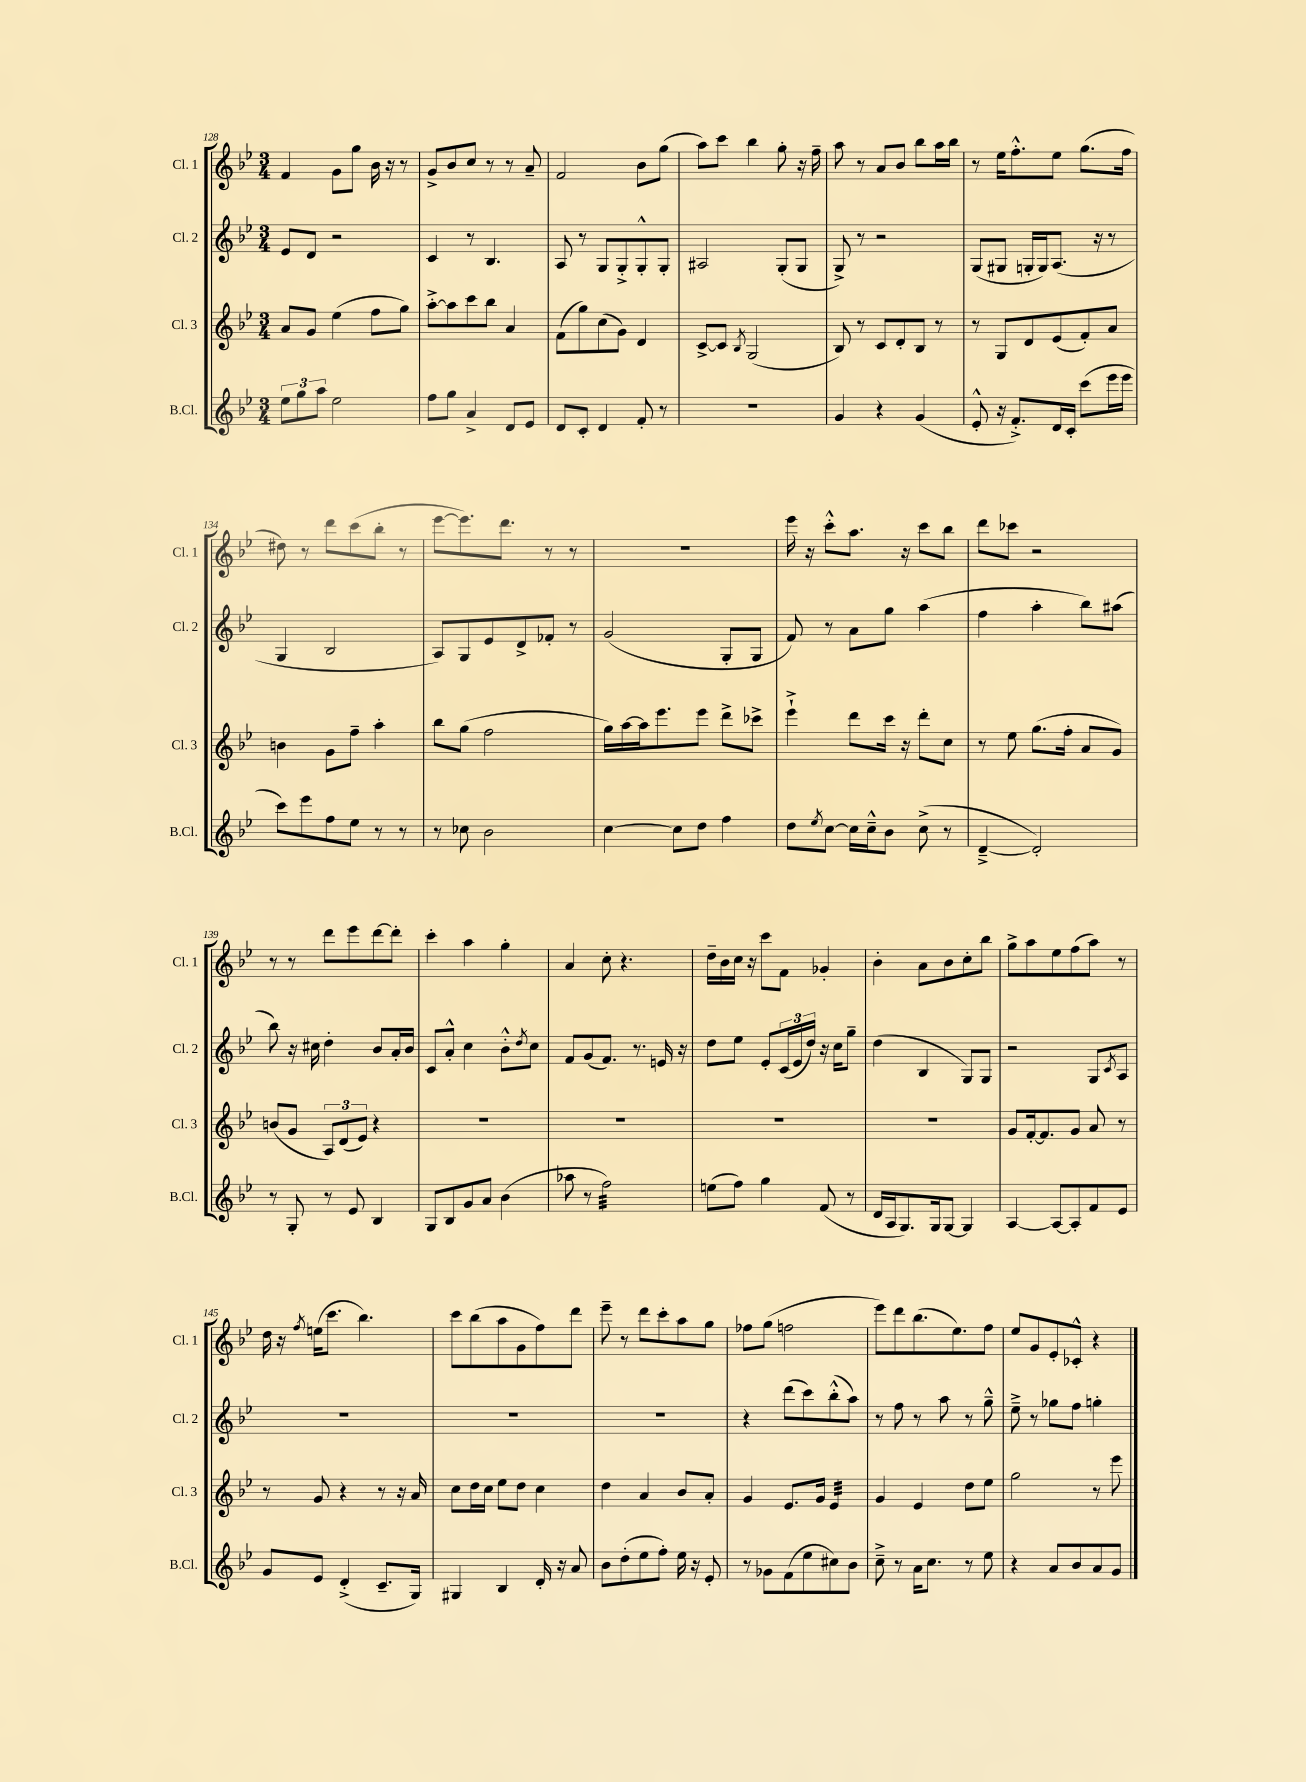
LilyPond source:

<<
\new StaffGroup <<
\new Staff = "s0" \with { instrumentName = "Cl. 1" shortInstrumentName = "Cl. 1" } {
    \clef treble \key bes \major \numericTimeSignature \time 3/4
    f'4 g'8 g''8 bes'16 r16 r8 |
    g'8-> bes'8 c''8 r8 r8 a'8-- |
    f'2 bes'8 g''8( |
    a''8) c'''8 bes''4 g''8-. r16 f''16-- |
    a''8 r8 a'8 bes'8 bes''8 a''16 bes''16 |
    r8 ees''16 f''8.-.-^ ees''8 g''8.( f''16 |
    dis''8) r8 d'''8 c'''8( bes''8-. r8 |
    ees'''8~ ees'''8.) d'''8. r8 r8 |
    R2. |
    ees'''16 r16 c'''8-.-^ a''8. r16 c'''8 bes''8 |
    d'''8 ces'''8 r2 |
    r8 r8 d'''8 ees'''8 d'''8~ d'''8-. |
    c'''4-. a''4 g''4-. |
    a'4 c''8-. r4. |
    d''16-- bes'16 c''16 r16 c'''8 f'8 ges'4-. |
    bes'4-. a'8 bes'8 c''8-. bes''8 |
    g''8-> a''8 ees''8 f''8( a''8) r8 |
    d''16 r16 \acciaccatura { f''8 } e''16( c'''8. bes''4.) |
    c'''8 bes''8( a''8 g'8 f''8) d'''8 |
    ees'''8-- r8 d'''8 c'''8-. a''8 g''8 |
    fes''8 g''8( f''2 |
    ees'''8) d'''8 bes''8.( ees''8.) f''8 |
    ees''8 g'8 ees'8-. ces'8-.-^ r4 \bar "|." |
}
\new Staff = "s1" \with { instrumentName = "Cl. 2" shortInstrumentName = "Cl. 2" } {
    \clef treble \key bes \major \numericTimeSignature \time 3/4
    ees'8 d'8 r2 |
    c'4 r8 bes4. |
    a8 r8 g8 g8-.-> g8-.-^ g8-. |
    ais2 g8-.( g8 |
    g8->) r8 r2 |
    g8( gis8 g16-. g16) a8.( r16 r8 |
    g4 bes2 |
    a8) g8 ees'8 d'8-> fes'8-. r8 |
    g'2( g8-. g8 |
    f'8) r8 a'8 g''8 a''4( |
    f''4 a''4-. bes''8) ais''8( |
    bes''8) r16 cis''16 d''4-. bes'8 a'16-. bes'16 |
    c'8 a'8-.-^ c''4 bes'8-.-^ \acciaccatura { d''8 } c''8 |
    f'8 g'8( f'8.) r8. e'16 r16 |
    d''8 ees''8 ees'8-. \tuplet 3/2 { c'16( ees'16 d''16) } r16 c''16 g''8-- |
    d''4( bes4 g8) g8 |
    r2 g8 \acciaccatura { c'8 } a8 |
    R2. |
    R2. |
    R2. |
    r4 d'''8( c'''8) bes''8-.-^( a''8) |
    r8 f''8 r8 a''8 r8 g''8---^ |
    ees''8---> r8 ges''8 f''8 g''4-. \bar "|." |
}
\new Staff = "s2" \with { instrumentName = "Cl. 3" shortInstrumentName = "Cl. 3" } {
    \clef treble \key bes \major \numericTimeSignature \time 3/4
    a'8 g'8 ees''4( f''8 g''8) |
    a''8~-.-> a''8 c'''8 bes''8 a'4 |
    f'8( g''8) c''8( g'8) d'4 |
    c'8~-> c'8 \acciaccatura { bes8 } g2( |
    bes8) r8 c'8 d'8-. bes8 r8 |
    r8 g8 d'8 ees'8( f'8-.) a'8 |
    b'4 g'8 f''8-- a''4-. |
    bes''8 g''8( f''2 |
    g''16) a''16~ a''16 ees'''8. ees'''8 d'''8-> ces'''8-> |
    ees'''4-!-> d'''8 c'''16 r16 d'''8-. c''8 |
    r8 ees''8 g''8.( f''16-. a'8 g'8) |
    b'8( g'8 \tuplet 3/2 { a8) d'8( ees'8) } r4 |
    R2. |
    R2. |
    R2. |
    R2. |
    g'8 f'16~-. f'8. g'8 a'8 r8 |
    r8 g'8 r4 r8 r16 a'16 |
    c''8 d''16 c''16 ees''8 d''8 c''4 |
    d''4 a'4 bes'8 a'8-. |
    g'4 ees'8. g'16 ees'4:32 |
    g'4 ees'4 d''8 ees''8 |
    g''2 r8 ees'''8 \bar "|." |
}
\new Staff = "s3" \with { instrumentName = "B.Cl." shortInstrumentName = "B.Cl." } {
    \clef treble \key bes \major \numericTimeSignature \time 3/4
    \tuplet 3/2 { ees''8 g''8 a''8 } ees''2 |
    f''8 g''8 a'4-> d'8 ees'8 |
    d'8 c'8-. d'4 f'8-. r8 |
    R2. |
    g'4 r4 g'4( |
    ees'8-.-^ r16 f'8.-.->) d'16 c'16-. c'''8( ees'''16 ees'''16 |
    c'''8) ees'''8 f''8 ees''8 r8 r8 |
    r8 ces''8 bes'2 |
    c''4~ c''8 d''8 f''4 |
    d''8 \acciaccatura { ees''8 } c''8~ c''16 c''16---^ bes'8 c''8->( r8 |
    d'4~---> d'2-.) |
    r8 g8-. r8 ees'8 bes4 |
    g8 bes8 g'8 a'8 bes'4( |
    aes''8 r8 f''2:32) |
    e''8( f''8) g''4 f'8( r8 |
    d'16 a16 g8.) g16 g8~ g4 |
    a4~ a8~ a8-. f'8 ees'8 |
    g'8 ees'8 d'4-.->( c'8.-- g16) |
    gis4 bes4 d'16-. r16 a'8 |
    bes'8 d''8-.( ees''8 f''8-.) ees''16 r16 ees'8-. |
    r8 ges'8 f'8( ees''8 cis''8) bes'8 |
    c''8---> r8 a'16 c''8. r8 ees''8 |
    r4 a'8 bes'8 a'8 g'8 \bar "|." |
}
>>
>>
\layout { \context { \Score currentBarNumber = #128 } }
